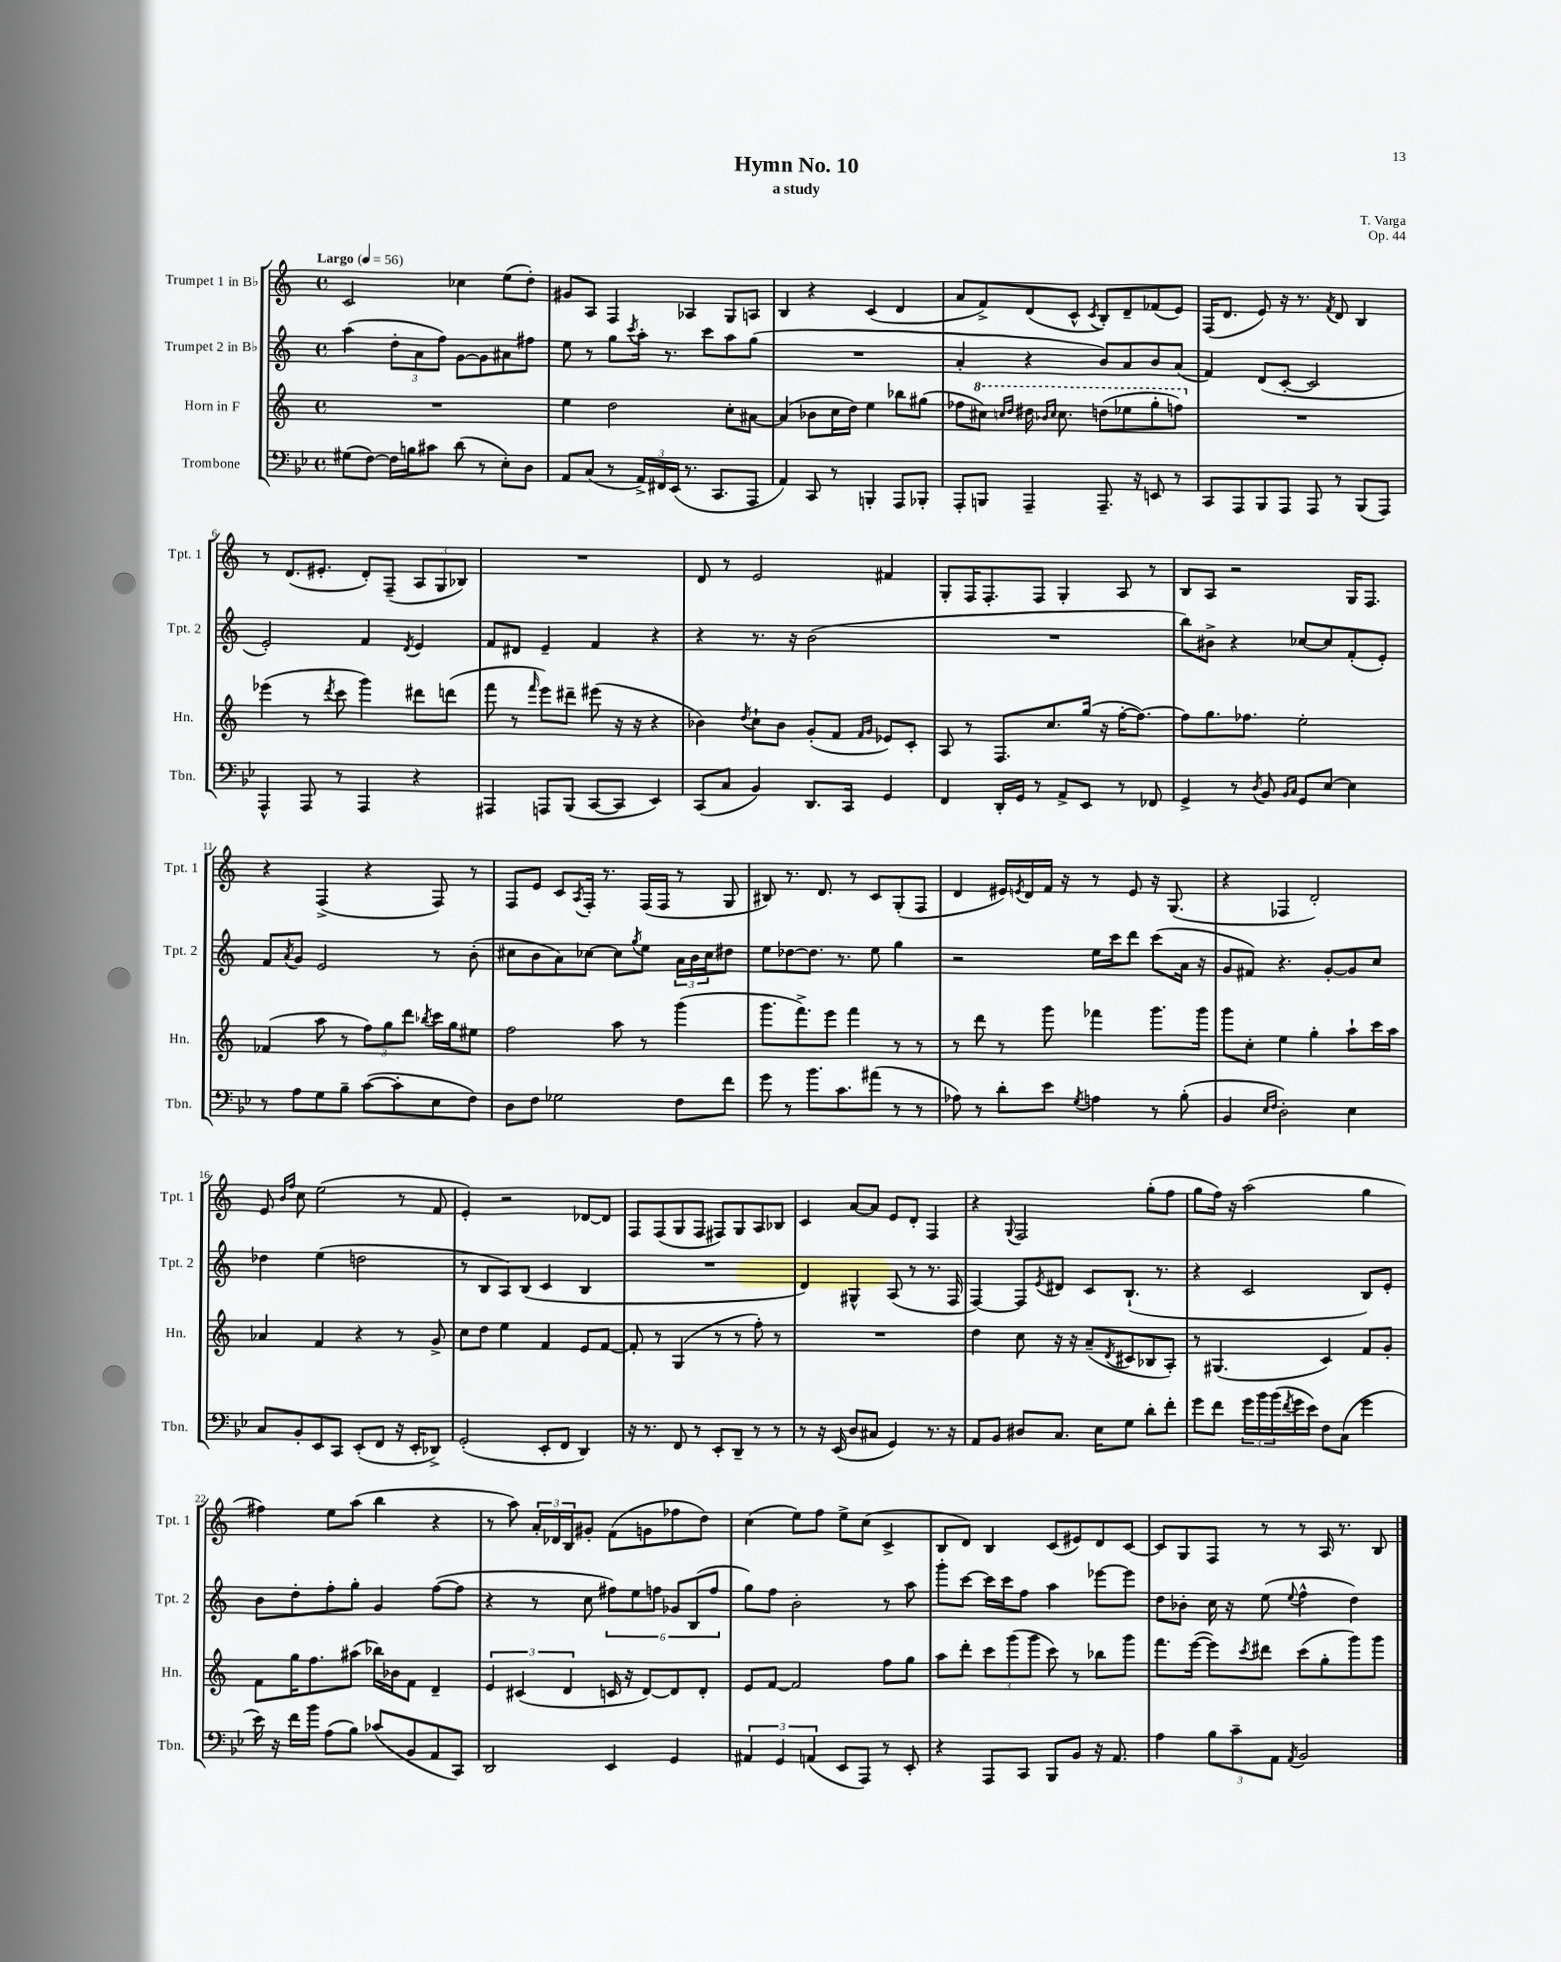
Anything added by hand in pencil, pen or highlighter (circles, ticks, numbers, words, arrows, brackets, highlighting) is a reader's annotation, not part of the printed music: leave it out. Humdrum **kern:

**kern	**kern	**kern	**kern
*staff4	*staff3	*staff2	*staff1
*clefF4	*clefG2	*clefG2	*clefG2
*k[b-e-]	*k[]	*k[]	*k[]
*M4/4	*M4/4	*M4/4	*M4/4
*met(c)	*met(c)	*met(c)	*met(c)
*MM56	*MM56	*MM56	*MM56
(8G#	1r	(4aa	2c
[8F)	.	.	.
16F]	.	12dd'	.
16B	.	.	.
.	.	12a	.
8c#	.	.	.
.	.	12ff)	.
(8d	.	[8g	4cc-
8r	.	8g]	.
8E-')	.	8a#	(8ee
8D	.	8ff#	8dd')
=	=	=	=
8AA	4ee	8ee	8g#
(8C	.	8r	8A
8r	2dd	8gg	4F
.	.	8qccc	.
24AA^)	.	16aa'	.
24FF#	.	.	.
.	.	8.r	.
(24EE-	.	.	.
8.r	.	.	4A-
.	.	8ccc	.
8.CC	.	.	.
.	8cc'	8aa	8G
8AAA	[8a#	(8gg	8A
=	=	=	=
4AA)	(4a#]	1r	4B
8CC	8b-	.	4r
8r	16cc	.	.
.	16dd)	.	.
4BBB'	4ee	.	(4c
8AAA	8bb-	.	4d
8BBB-'	(8gg#	.	.
=	=	=	=
8AAA'	8ff-	4a'	8a
8BBB	8ccc#)	.	8f^)
.	16qqccc	.	.
.	16qqddd	.	.
4AAA~	16ddd#	4r	(8d
.	16qqbb-	.	.
.	16qqccc	.	.
.	8.ccc	.	.
.	.	.	8c^^
.	.	.	8qc
8.AAA~	(8ddd	8b)	8B')
.	8eee-	8a	8d~
16r	.	.	.
8EE	8ggg'	8b	(8f-
8r	8fff)	(8a	8e)
=	=	=	=
8CC	1r	4f)	(16F
.	.	.	8.d
8AAA	.	.	.
8BBB-	.	(8d	8e)
8AAA	.	[8c'	16r
.	.	.	8.r
8AAA	.	2c]	.
.	.	.	8qf
8r	.	.	8d
(8BBB-	.	.	4B
8AAA)	.	.	.
=	=	=	=
4AAA^^	(4eee-	2e')	8r
.	.	.	(8.d
8AAA	8r	.	.
.	.	.	8.e#'
.	8qddd	.	.
8r	8ccc	.	.
4AAA	4ggg)	4f	8d')
.	.	.	(8F~
.	.	8qd	.
4r	8ddd#	4e	12A
.	.	.	12G
.	(8ddd	.	.
.	.	.	12B-)
=	=	=	=
4AAA#	8fff	8f	1r
.	8r	8d#	.
.	16qqfff	.	.
8AAA	8eee)	4e~	.
(8BBB-	8ddd#~	.	.
[8CC	(8eee#	4f	.
8CC]	16r	.	.
.	16r	.	.
4EE-)	4r	4r	.
=	=	=	=
(8CC	4b-)	4r	8d
8C	.	.	8r
.	8qdd	.	.
4BB-)	8cc`	8.r	2e
.	8b-	.	.
.	.	16r	.
8.DD	(8g'	(2b	.
.	8f	.	.
16CC	.	.	.
.	16qqf	.	.
.	16qqg	.	.
4GG	8e-)	.	4f#
.	8c'	.	.
=	=	=	=
4FF	8A	1r	8G'
.	8r	.	16F
.	.	.	8.F'
16DD'	8.F	.	.
16GG	.	.	.
8r	.	.	8F
.	8.cc	.	.
8AA^	.	.	4G'
8EE-	(16gg	.	.
.	16r	.	.
8r	[16ff'	.	8A
.	8.ff_)	.	.
8FF-	.	.	8r
=	=	=	=
4GG^	8ff]	8bb)	8B
.	8.gg	8b#^	8A
8r	.	4r	2r
.	8.ff-	.	.
8qD	.	.	.
8BB-	.	.	.
16qqBB-	.	.	.
16qqC	.	.	.
8GG	2ee'	[8cc-	.
[8E-	.	8cc-]	.
4E-]	.	(8f'	16G
.	.	.	8.F
.	.	8e')	.
=	=	=	=
8r	(4f-	8f	4r
.	.	8qa	.
8A	.	8g	.
8G	8aa	2e	(4F^
8B-~	8r	.	.
([8c	12ff)	.	4r
.	12gg	.	.
8c']	.	.	.
.	12ddd	.	.
.	8qbb-	.	.
8E-	16ccc	8r	8F)
.	16gg	.	.
8F)	8ee#	(8b'	8r
=	=	=	=
8D	2ff	8cc#	8F
8F	.	8b	8e
2G-	.	8a)	8c
.	.	.	8qA
.	.	[8cc-	16F'
.	.	.	8.r
.	8aa	8cc-]	.
.	.	8qgg	.
.	8r	8ee	(16F
.	.	.	16F
8F	(4ggg	24a	8r
.	.	24b	.
.	.	24cc-	.
8f	.	8dd#	8G
=	=	=	=
8g	8.ggg	8ee	8B#)
8r	.	[8dd-	8.r
.	8.fff^)	.	.
8.b-	.	8.dd-]	.
.	.	.	8.d
.	8eee	.	.
8.c	.	8.r	.
.	4fff	.	8r
(8a#	.	8ee	8c
8r	8r	4gg	(8G'
8r	8r	.	8F
=	=	=	=
8A-)	8r	2r	4d
8r	8ddd	.	.
8d'	8r	.	16e#)
.	.	.	8qe
.	.	.	16d
8e-	8ggg	.	16f
.	.	.	16r
8qG	.	.	.
4A	4fff-	16ee	8r
.	.	16ccc	.
.	.	8ddd	8e
8r	8.ggg	(8ccc	16r
.	.	.	(8.G
(8B-'	.	16a	.
.	16ggg	16r	.
=	=	=	=
4BB-	8ggg	8g	4r
.	8cc'	8f#)	.
16qqE-	.	.	.
16qqF	.	.	.
2D')	4ee	4.r	4F-
.	4gg'	.	2d')
.	.	[8g'	.
4E-	8aa`	8g]	.
.	16ccc	8cc	.
.	16aa	.	.
=	=	=	=
8C	4a-	4dd-	8e
.	.	.	16qqb
.	.	.	16qqff
8BB-'	.	.	8cc
8EE-	4f	(4ee	(2ee
8CC	.	.	.
(8EE-'	4r	2dd	.
8FF	.	.	.
16r	8r	.	8r
16EE-'	.	.	.
8DD-^)	8g^	.	8f
=	=	=	=
(2GG'	8cc	8r	4e')
.	8dd	8B	.
.	4ee	8A)	2r
.	.	(8B	.
8EE-'	4f	4c	.
8FF	.	.	.
4DD)	8e	4B	[8d-
.	[8f	.	8d-]
=	=	=	=
16r	8f']	1r	8F
8.r	.	.	.
.	8r	.	(8F
8FF	(4G	.	8G
8r	.	.	8F
8EE-'	8r	.	8F#)
8DD~	8r	.	8G
8r	8ff')	.	8A
8r	8r	.	8B-
=	=	=	=
8r	1r	4d)	4c
16r	.	.	.
(16EE-	.	.	.
8D	.	4G#^^	[8a
8C#	.	.	8a]
4GG)	.	(8A	8e
.	.	8r	8d'
8.r	.	8.r	4F
16r	.	16F	.
=	=	=	=
8AA	4dd	[4F)	4r
8BB-	.	.	.
.	.	.	8qqG
8D#	8cc	8F]	2F
.	.	8qe	.
8.C	16r	8d#	.
.	16r	.	.
.	(8a~	8c	.
16E-	.	.	.
.	8qd	.	.
8G	8c#	(8.B`	.
8d'	8B-	.	(8gg'
.	.	8.r	.
8f'	8A')	.	8ff
=	=	=	=
8g	8r	4r	8gg
8f	(4.G#	.	16ff)
.	.	.	16r
24g	.	2c	(2aa
24b-	.	.	.
(24b-	.	.	.
8qf	.	.	.
16g	.	.	.
16e-)	.	.	.
8F	4c)	.	.
(8C	.	.	.
4g	8f	8B)	4gg
.	8g'	8e'	.
=	=	=	=
16e-)	8f	8b	4ff#)
16r	.	.	.
16f	16gg	8dd'	.
16b-	8.ff	.	.
(8A	.	8ff'	8ee
8B-)	(8aa#	8gg'	(8aa
(8c-	16bb-)	4g	4bb
.	16b-	.	.
8BB-	8f	.	.
8AA	4d~	([8ff	4r
8CC)	.	8ff]	.
=	=	=	=
2DD	6e	4r	8r
.	.	.	8aa)
.	(6c#	.	.
.	.	8r	24a'
.	.	.	24d-
.	6d	.	24B
.	.	8cc	8g#'
4EE-	16c	12ff#)	(8f
.	16r	.	.
.	.	12ee	.
.	[8d)	.	8g
.	.	12ff	.
4GG	8d]	12g-	8ff-
.	.	(12B	.
.	8d'	.	8dd)
.	.	12ff	.
=	=	=	=
6AA#	8e	8gg)	(4cc
.	[8f	8ff	.
6GG	.	.	.
.	2f]	2b'	8ee)
(6AA	.	.	.
.	.	.	8ff
8EE-	.	.	8ee^
8AAA)	.	.	(8cc
8r	8ff	8r	4c^
8EE-'	8gg	8aa	.
=	=	=	=
4r	8aa	8ggg'	8B
.	8ddd'	[8ccc	8d)
8AAA	12ccc	16ccc]	4B
.	.	16ccc	.
.	(12ggg	.	.
8CC	.	8ff	.
.	12ggg	.	.
8BBB-	8ccc)	4aa	(8c
8BB-	8r	.	8e#)
16r	8bb-	[8eee-	8d
8.AA	.	.	.
.	8ggg	8eee-]	[8c
=	=	=	=
4A	8.fff	8dd	8c]
.	.	8b-'	8G
.	([16eee	.	.
12B-	8eee])	16cc	8F
.	.	16r	.
12c~	.	.	.
.	8qccc	.	.
.	8ddd#	(8ee	8r
12AA	.	.	.
8qAA	.	8qqee	.
2BB-	(8ccc	4ff^^	8r
.	8gg'	.	16A
.	.	.	8.r
.	8ggg)	4dd)	.
.	8ggg	.	8B
==	==	==	==
*-	*-	*-	*-
